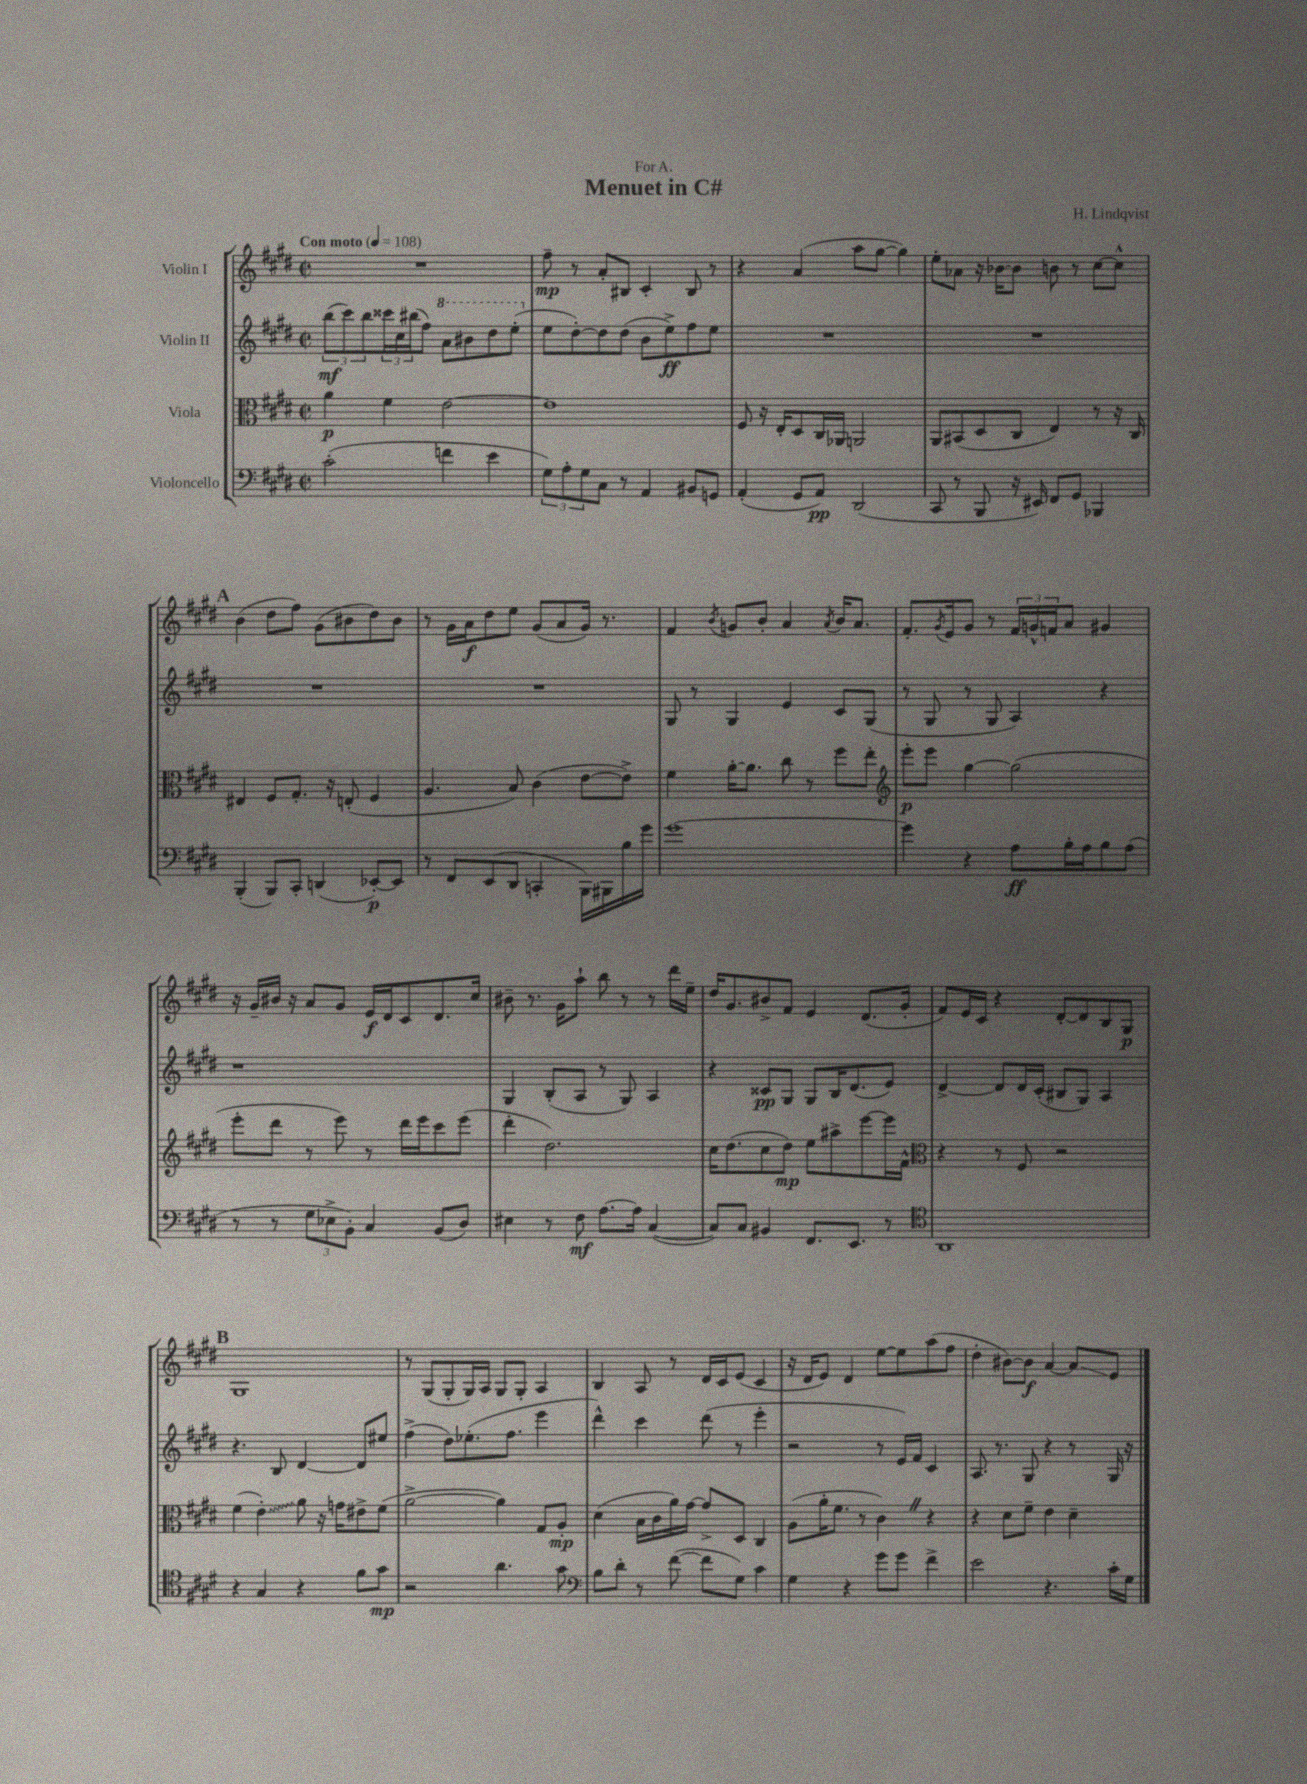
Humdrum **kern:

**kern	**kern	**kern	**kern
*staff4	*staff3	*staff2	*staff1
*clefF4	*clefC3	*clefG2	*clefG2
*k[f#c#g#d#]	*k[f#c#g#d#]	*k[f#c#g#d#]	*k[f#c#g#d#]
*M2/2	*M2/2	*M2/2	*M2/2
*met(c|)	*met(c|)	*met(c|)	*met(c|)
*MM108	*MM108	*MM108	*MM108
(2c#'	4a	(12bb	1r
.	.	12ccc#)	.
.	.	12bb	.
.	4f#	24ccc##	.
.	.	24cc#	.
.	.	(24bb#	.
.	.	8ff#)	.
4f	[2e	8aa	.
.	.	8bb#	.
4e	.	8ddd#	.
.	.	(8eee'	.
=	=	=	=
12G#)	1e]	8ee	8ff#~
12A'	.	.	.
.	.	[8dd#')	8r
12G#	.	.	.
8C#	.	8dd#]	8a'
8r	.	(8dd#	8B#
4AA	.	8b	4c#'
.	.	8ee^)	.
8BB#	.	8ff#	8B#
8GG	.	8ee	8r
=	=	=	=
(4AA'	8F#	1r	4r
.	16r	.	.
.	16E'	.	.
8GG#	8D#	.	(4a
8AA)	16C#	.	.
.	16AA-	.	.
(2DD#	2AA	.	8aa
.	.	.	[8gg#
.	.	.	4gg#])
=	=	=	=
8CC#	8AA	1r	8ee'
8r	(8BB#	.	8a-
8BBB	8D#	.	16r
.	.	.	[16b-
16r	8C#	.	8b-]
16EE#)	.	.	.
8FF#	4E)	.	8b
8GG#	.	.	8r
4BBB-	8r	.	[8cc#
.	16r	.	8cc#^^]
.	16C#	.	.
=	=	=	=
(4BBB'	4E#	1r	(4b
8BBB)	8F#	.	8dd#
8CC#'	8.G#'	.	8ff#)
(4DD	.	.	(8g#
.	16r	.	.
.	(8E'	.	8b#
[8EE-')	4F#	.	8dd#)
8EE-]	.	.	8b#
=	=	=	=
8r	4.A	1r	8r
8FF#	.	.	16g#
.	.	.	16a
(8EE	.	.	8dd#
8DD#	8B)	.	8ee
4CC'	(4c#	.	(8g#
.	.	.	8a
16BBB)	[8e	.	16g#)
16BBB#	.	.	8.r
16B	8e^])	.	.
16g#	.	.	.
=	=	=	=
[1g#	4f#	8G#	4f#
.	.	8r	.
.	.	.	8qb
.	[16a'	4G#	8g
.	8.a]	.	.
.	.	.	8b'
.	8cc#	4e	4a
.	8r	.	.
.	.	.	8qa
.	8ff#	8c#	16b
.	.	.	8.a
.	8ee'	(8G#	.
=	=	=	=
*	*clefG2	*	*
4g#]	8eee'	8r	8.f#'
.	8eee	8G#	.
.	.	.	8qg#
.	.	.	16e
4r	[4gg#	8r	8g#
.	.	8G#	8r
8A	(2gg#]	4A)	24f#
.	.	.	24g^^
.	.	.	24f
16B'	.	.	8a
16A	.	.	.
8B	.	4r	4g#
(8A	.	.	.
=	=	=	=
8r	8eee'	1r	16r
.	.	.	16g#~
8r	8ddd#	.	16b#
.	.	.	16r
12G#	8r	.	8a
12E-^	.	.	.
.	8eee)	.	8g#
12BB')	.	.	.
4C#	8r	.	16e
.	.	.	16d#
.	16ddd#	.	8c#
.	16eee	.	.
(8BB	8ccc#	.	8.d#
8D#)	(8eee	.	.
.	.	.	16cc#
=	=	=	=
4E#	4ddd#'	4G#	8b#~
.	.	.	8.r
8r	2.dd#)	(8B'	.
.	.	.	16g#
8F#	.	8A	8aa`
[8.A	.	8r	8bb
.	.	8G#)	8r
16A]	.	.	.
([4C#	.	4A	8r
.	.	.	16ddd#
.	.	.	16ee~
=	=	=	=
8C#])	16cc#	4r	16dd#
.	(8.dd#	.	8.g#
8C#	.	.	.
4BB#	8cc#	8c##	8b#^
.	8dd#)	8G#	8f#
8.FF#	8ee	8G#	4e
.	8aa#^	16B	.
8.EE	.	(8.d#	.
.	[8eee	.	(8.d#
8r	16eee]	8e)	.
.	16f#^^	.	16g#'
=	=	=	=
*clefC4	*clefC3	*	*
1AA	4r	[4d#^	8f#)
.	.	.	16e
.	.	.	16c#
.	8r	8d#]	4r
.	8F#	16d#	.
.	.	(16c#'	.
.	2r	8B#	[8d#'
.	.	8G#)	8d#]
.	.	4A	8B
.	.	.	8G#
=	=	=	=
4r	(4f#	4.r	1G#
4G#	4e')	.	.
.	.	8B	.
4r	8a	[4d#	.
.	16r	.	.
.	16g	.	.
8f#	8e#^	8d#]	.
8g#	(8f#	8ee#	.
=	=	=	=
2r	[2a^	(4ff#^	8r
.	.	.	(8G#
.	.	8dd#)	8G#'
.	.	(8.ee-'	16G#)
.	.	.	16A
4.a	4a])	.	8G#
.	.	8.ff#	.
.	.	.	8G#'
.	8G#	4eee	4A
8g#	8A'	.	.
=	=	=	=
*clefF4	*	*	*
8B	(4d#	4ddd#^^)	4B
8d#'	.	.	.
8r	16B	4ccc#	8A
.	16c#	.	.
([8f#	16a)	.	8r
.	[16g#	.	.
8f#]	8g#^]	(8ddd#	16d#
.	.	.	16c#
8G#)	8D#	8r	(8e
4c#	4C#	4eee'	4c#
=	=	=	=
4G#	(8A	2r	16r
.	.	.	16d#
.	16a'	.	8e)
.	8.f#	.	.
4r	.	.	4d#
.	8r	.	.
8g#	4c#)	8r	[8ee
8g#	.	16e)	8ee]
.	.	16f#	.
4f#^	4r	4c#	(8aa
.	.	.	8ff#
=	=	=	=
2e	4r	8.A	4dd#'
.	.	8.r	.
.	8d#	.	[8b#)
.	8f#~	8G#	8b#]
4.r	4e	4r	[4a
.	4d#~	8r	8a]
16c#'	.	16G#	8e
16G#	.	16r	.
==	==	==	==
*-	*-	*-	*-
